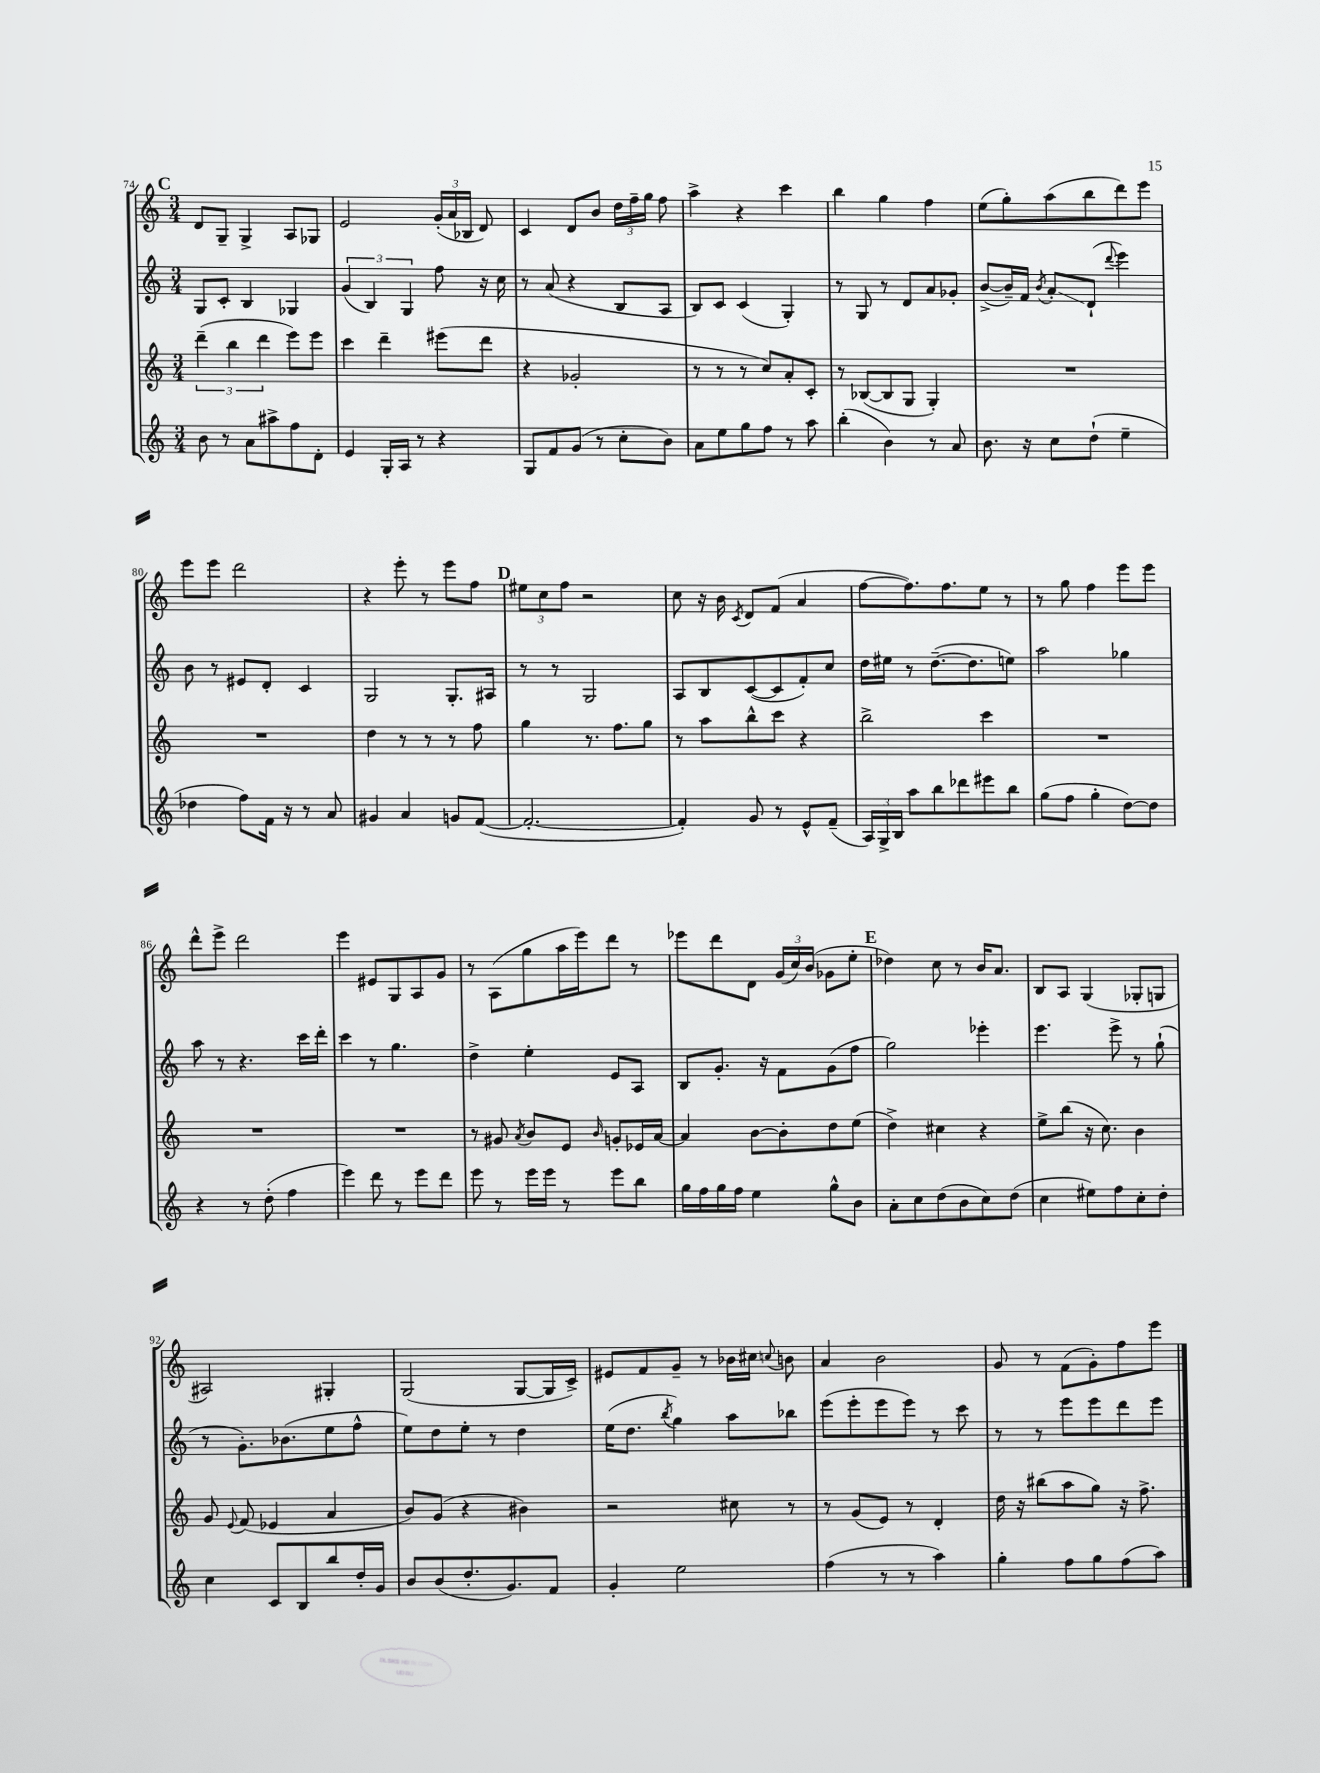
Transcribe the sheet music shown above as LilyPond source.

<<
\new StaffGroup <<
\new Staff = "s0" {
    \clef treble \key c \major \numericTimeSignature \time 3/4
    \autoBeamOff \mark \markup { \bold "C" } d'8[ g8]-- g4-> a8[ ges8] |
    e'2 \tuplet 3/2 { g'16[-.( a'16 bes16] } d'8) |
    c'4 d'8[ b'8] \tuplet 3/2 { d''16[ f''16-- g''16] } f''8 |
    a''4-> r4 c'''4 |
    b''4 g''4 f''4 |
    e''8[( g''8-.) a''8( b''8 d'''8) e'''8] |
    e'''8[ e'''8] d'''2 |
    r4 e'''8-. r8 e'''8[ f''8] |
    \mark \markup { \bold "D" } \tuplet 3/2 { eis''8[ c''8 f''8] } r2 |
    c''8 r16 b'16 \acciaccatura { c'8 } d'8[ f'8]( a'4 |
    f''8[~ f''8.) f''8. e''8] r8 |
    r8 g''8 f''4 e'''8[ e'''8] |
    d'''8[-^ e'''8]-> d'''2 |
    e'''4 eis'8[ g8 a8 g'8] |
    r8 a8[( g''8 a''16 e'''16) d'''8] r8 |
    ees'''8[ d'''8 d'8] \tuplet 3/2 { g'16[( c''16) b'16]( } ges'8[ e''8]-. |
    \mark \markup { \bold "E" } des''4) c''8 r8 b'16[ a'8.] |
    b8[ a8] g4( ges8[-. g8] |
    ais2) gis4-. |
    g2( g8[~ g16 c'16]->) |
    eis'8[ f'8 g'8]-- r8 bes'16[ cis''16] \appoggiatura { c''8 } b'8 |
    a'4 b'2 |
    g'8 r8 f'8[( g'8-.) f''8 e'''8] \bar "|." |
}
\new Staff = "s1" {
    \clef treble \key c \major \numericTimeSignature \time 3/4
    \autoBeamOff \mark \markup { \bold "C" } g8[ c'8]-. b4 ges4 |
    \tuplet 3/2 { g'4( b4) g4 } f''8 r16 c''16 |
    r8 a'8( r4 b8[ a8] |
    b8[) c'8] c'4( g4-.) |
    r8 g8 r8 d'8[ a'8 ges'8]-. |
    b'8[~->( b'16--) f'16] \acciaccatura { b'8 } a'8[-.\glissando d'8]-!( \appoggiatura { d'''8 } e'''4) |
    b'8 r8 eis'8[ d'8]-. c'4 |
    g2 g8.[-. ais16] |
    \mark \markup { \bold "D" } r8 r8 g2 |
    a8[ b8 c'8~( c'8 f'8-.) c''8] |
    d''16[ eis''16] r8 d''8.[~--( d''8. e''8]) |
    a''2 ges''4 |
    a''8 r8 r4. c'''16[ d'''16]-. |
    c'''4 r8 g''4. |
    d''4-> e''4-. e'8[ a8] |
    b8[ g'8.]-. r16 f'8[ g'8( f''8] |
    \mark \markup { \bold "E" } g''2) ees'''4-. |
    e'''4. e'''8-> r8 g''8-!( |
    r8 g'8.[-.) bes'8.( e''8 f''8]-^ |
    e''8[) d''8 e''8]-. r8 d''4 |
    e''16[( d''8.] \acciaccatura { b''8 } g''4) a''8[ bes''8] |
    e'''8[( e'''8-. e'''8 e'''8]) r8 c'''8 |
    r8 r8 e'''8[ e'''8 d'''8 e'''8] \bar "|." |
}
\new Staff = "s2" {
    \clef treble \key c \major \numericTimeSignature \time 3/4
    \autoBeamOff \mark \markup { \bold "C" } \tuplet 3/2 { d'''4--( b''4 d'''4 } e'''8[) e'''8] |
    c'''4 d'''4-- eis'''8[( d'''8] |
    r4 ges'2-. |
    r8 r8 r8 c''8[) a'8-. c'8]-. |
    r8 bes8[~( bes8 g8] g4-.) |
    R2. |
    R2. |
    d''4 r8 r8 r8 f''8 |
    \mark \markup { \bold "D" } g''4 r8. f''8.[ g''8] |
    r8 a''8[ b''8-^ c'''8] r4 |
    b''2-> c'''4 |
    R2. |
    R2. |
    R2. |
    r8 gis'8 \acciaccatura { a'8 } b'8[ e'8] \grace { b'16 } g'8[-. ees'16 a'16]~ |
    a'4 b'8[~ b'8-. d''8 e''8]( |
    \mark \markup { \bold "E" } d''4->) cis''4 r4 |
    e''8[-> b''8]( r16 c''8.) b'4 |
    g'8 \appoggiatura { e'8 } f'8( ees'4 a'4 |
    b'8[) g'8]( r4 bis'4) |
    r2 cis''8 r8 |
    r8 g'8[( e'8]) r8 d'4-. |
    d''16 r16 bis''8[( a''8 g''8]) r16 f''8.-> \bar "|." |
}
\new Staff = "s3" {
    \clef treble \key c \major \numericTimeSignature \time 3/4
    \autoBeamOff \mark \markup { \bold "C" } b'8 r8 a'8[ ais''8-> f''8 d'8]-. |
    e'4 g16[-. a16] r8 r4 |
    g8[ f'8 g'8]( r8 c''8[-. b'8]) |
    a'8[ e''8 g''8 f''8] r8 a''8 |
    b''4-.( b'4) r8 a'8 |
    b'8. r16 c''8[ d''8]-!( e''4-- |
    des''4 f''8[) f'16] r16 r8 a'8 |
    gis'4 a'4 g'8[ f'8]~( |
    \mark \markup { \bold "D" } f'2.~-. |
    f'4-.) g'8 r8 e'8[-^ f'8]--( |
    \tuplet 3/2 { a16[) g16-> b16] } a''8[ b''8 des'''8 eis'''8 b''8] |
    g''8[( f''8] g''4-. d''8[~) d''8] |
    r4 r8 d''8-.( f''4 |
    e'''4) d'''8 r8 e'''8[ d'''8] |
    e'''8 r8 e'''16[ e'''16] r8 e'''8[ b''8] |
    g''16[ f''16 g''16 f''16] e''4 g''8[-^ b'8] |
    \mark \markup { \bold "E" } a'8[-. c''8 d''8( b'8 c''8) d''8]( |
    c''4 eis''8[) f''8 c''8-. d''8]-. |
    c''4 c'8[ b8 b''8 d''16-. g'16] |
    b'8[ b'8( d''8.-. g'8.) f'8] |
    g'4-. e''2 |
    f''4( r8 r8 a''4) |
    g''4-. f''8[ g''8 f''8( a''8]) \bar "|." |
}
>>
>>
\layout { \context { \Score currentBarNumber = #74 } }
